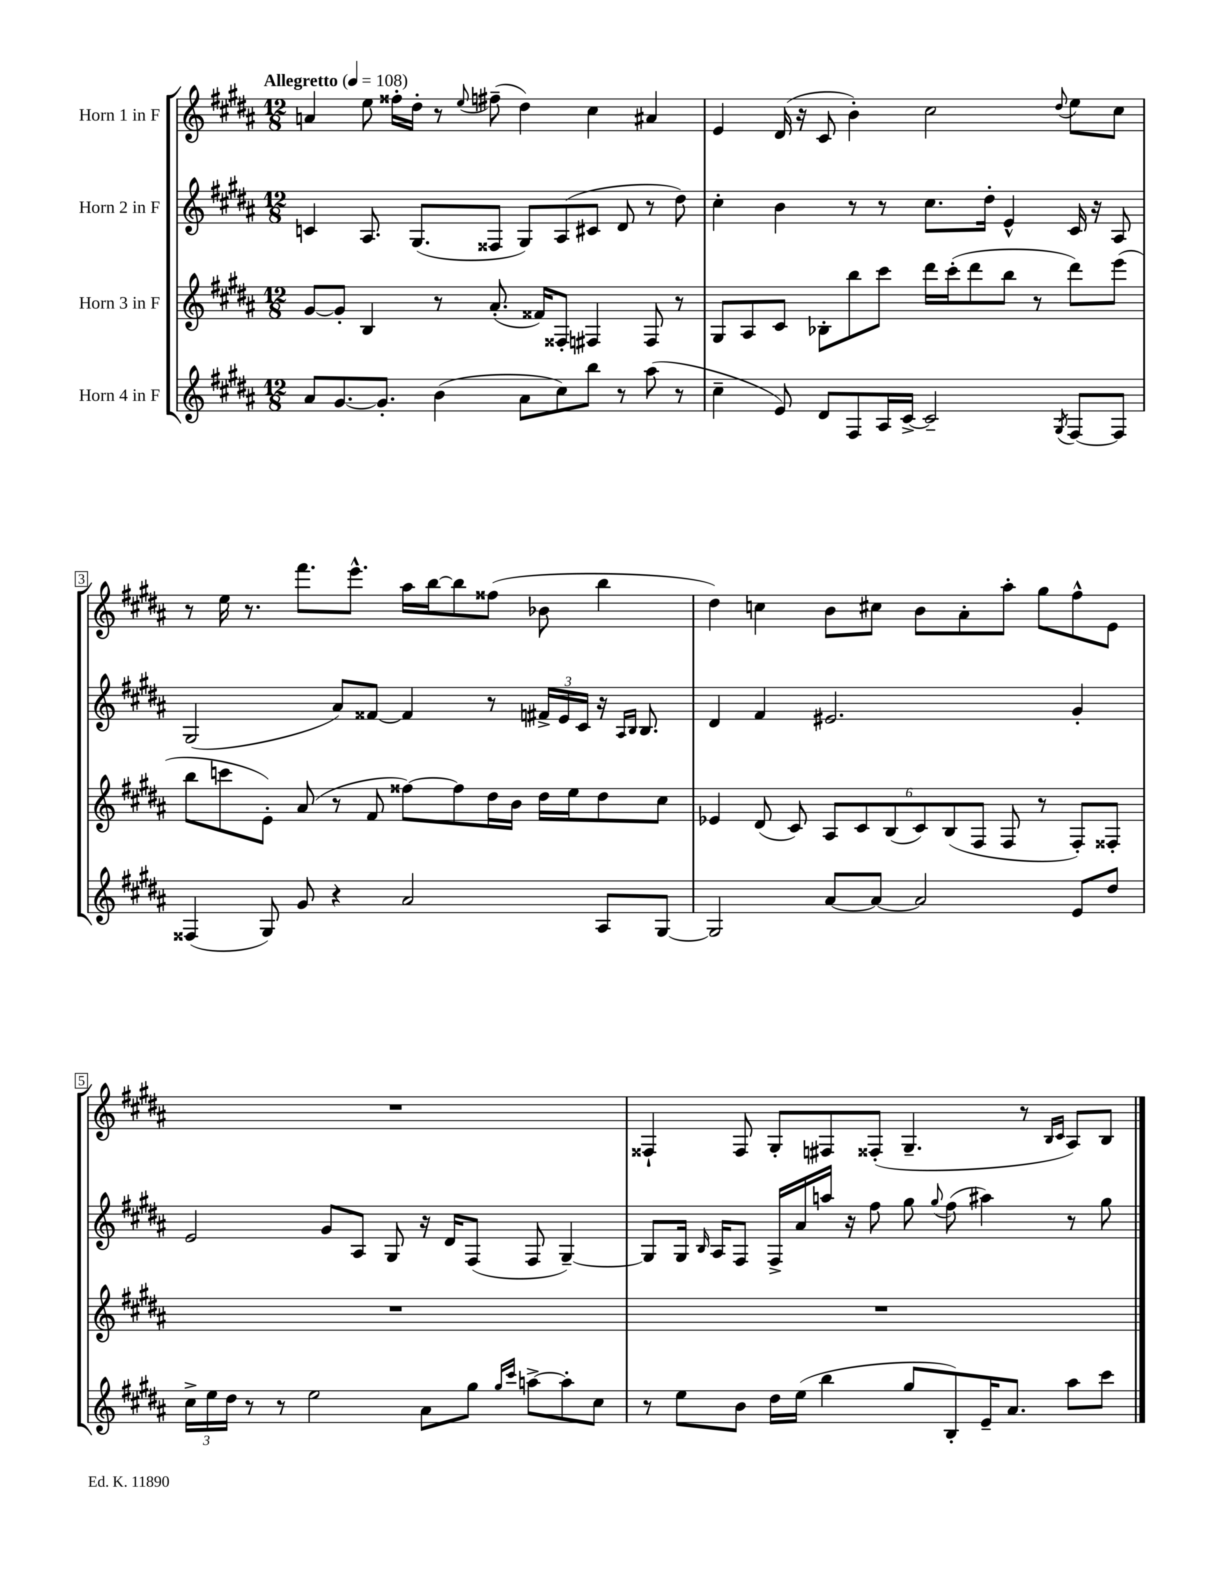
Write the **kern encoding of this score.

**kern	**kern	**kern	**kern
*staff4	*staff3	*staff2	*staff1
*clefG2	*clefG2	*clefG2	*clefG2
*k[f#c#g#d#a#]	*k[f#c#g#d#a#]	*k[f#c#g#d#a#]	*k[f#c#g#d#a#]
*M12/8	*M12/8	*M12/8	*M12/8
*MM108	*MM108	*MM108	*MM108
8a#	[8g#	4c	4a
[8.g#	8g#']	.	.
.	4B	8.A#	8ee
8.g#']	.	.	.
.	.	.	16ff##'
.	.	(8.G#	16dd#'
(4b	8r	.	8r
.	.	.	8qqee
.	(8.a#'	8F##	(8ff#~
8a#	.	8G#)	4dd#)
.	16f##)	.	.
8cc#)	8F##'	(8A#	.
8bb	4F#	8c#	4cc#
8r	.	8d#	.
(8aa#	8F#	8r	4a#
8r	8r	8dd#)	.
=	=	=	=
4cc#~	8G#	4cc#'	4e
.	8A#	.	.
8e)	8c#	4b	(16d#
.	.	.	16r
8d#	8B-'	.	8c#
8F#	8bb	8r	4b')
16A#	8ccc#	8r	.
[16c#^	.	.	.
2c#~]	16ddd#	8.cc#	2cc#
.	(16ccc#'	.	.
.	8ddd#	.	.
.	.	16dd#'	.
.	8bb	4e^^	.
.	8r	.	.
8qG#	.	.	8qqdd#
[8F#	8ddd#)	16c#	8ee
.	.	16r	.
8F#]	(8eee	8A#	8cc#
=	=	=	=
(4F##	8bb	(2G#	8r
.	8ccc	.	16ee
.	.	.	8.r
8G#)	8e')	.	.
8g#	(8a#	.	8.fff#
4r	8r	8a#)	.
.	.	.	8.eee^^
.	8f#	[8f##	.
2a#	[8ff##)	4f##]	16aa#
.	.	.	[16bb
.	8ff##]	.	8bb]
.	16dd#	8r	(8ff##
.	16b	.	.
.	16dd#	24f#^	8b-
.	.	24e	.
.	16ee	.	.
.	.	24c#	.
8A#	8dd#	16r	4bb
.	.	16qqA#	.
.	.	16qqB	.
.	.	8.B	.
[8G#	8cc#	.	.
=	=	=	=
2G#]	4e-	4d#	4dd#)
.	(8d#	4f#	4cc
.	8c#)	.	.
[8a#	12A#	2.e#	8b
.	12c#	.	.
8a#_	.	.	8cc#
.	(12B	.	.
2a#]	12c#)	.	8b
.	(12B	.	.
.	.	.	8a#'
.	12F#	.	.
.	8F#	.	8aa#'
.	8r	.	8gg#
8e	8F#')	4g#'	8ff#^^
8dd#	8F##'	.	8e
=	=	=	=
24cc#^	1.r	2e	1.r
24ee	.	.	.
24dd#	.	.	.
8r	.	.	.
8r	.	.	.
2ee	.	.	.
.	.	8g#	.
.	.	8A#	.
.	.	8G#	.
8a#	.	16r	.
.	.	16d#	.
8gg#	.	(8F#	.
16qqgg#	.	.	.
16qqccc#	.	.	.
[8aa^	.	8F#	.
8aa']	.	[4G#~)	.
8cc#	.	.	.
=	=	=	=
8r	1.r	8G#]	4F##`
8ee	.	16G#	.
.	.	16qqB	.
.	.	16A#	.
8b	.	8F#	8F##
16dd#	.	16F#^	8G#'
(16ee	.	16a#	.
4bb	.	16aa	8F#
.	.	16r	.
.	.	8ff#	(8F##'
8gg#	.	8gg#	4.G#~
.	.	8qqgg#	.
8B')	.	(8ff#	.
16e~	.	4aa#)	.
8.a#	.	.	.
.	.	.	8r
.	.	.	16qqB
.	.	.	16qqc#
8aa#	.	8r	8A#)
8ccc#	.	8gg#	8B
==	==	==	==
*-	*-	*-	*-
